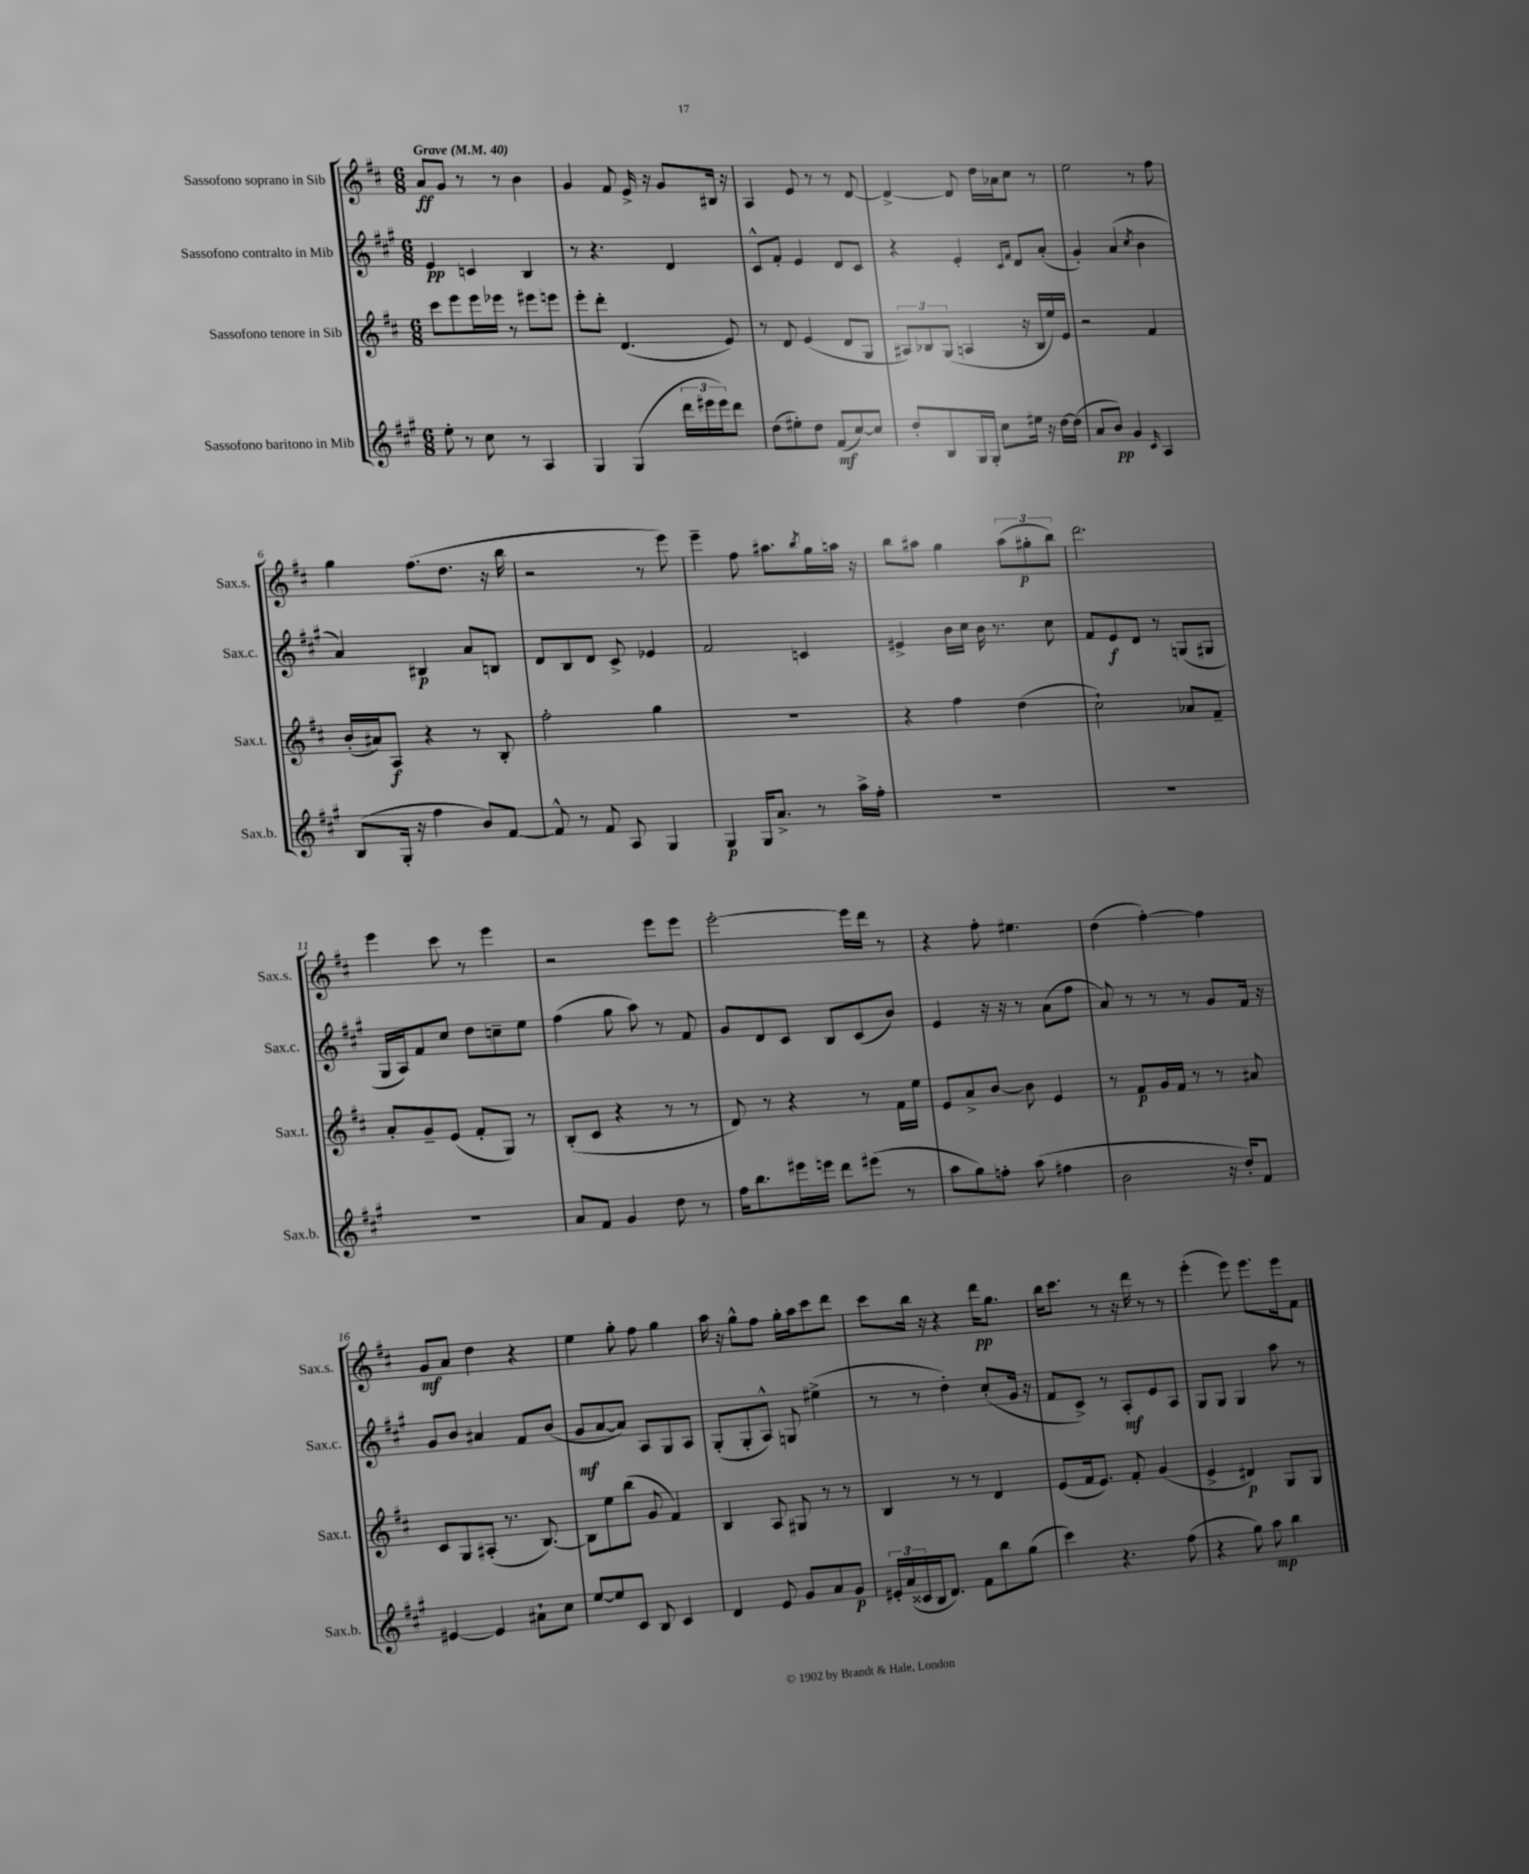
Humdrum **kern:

**kern	**dynam	**kern	**dynam	**kern	**dynam	**kern	**dynam
*part4	*part4	*part3	*part3	*part2	*part2	*part1	*part1
*staff4	*staff4	*staff3	*staff3	*staff2	*staff2	*staff1	*staff1
*I"Sassofono baritono in Mib	*	*I"Sassofono tenore in Sib	*	*I"Sassofono contralto in Mib	*	*I"Sassofono soprano in Sib	*
*I'Sax.b.	*	*I'Sax.t.	*	*I'Sax.c.	*	*I'Sax.s.	*
*clefG2	*	*clefG2	*	*clefG2	*	*clefG2	*
*k[f#c#g#]	*	*k[f#c#]	*	*k[f#c#g#]	*	*k[f#c#]	*
*M6/8	*	*M6/8	*	*M6/8	*	*M6/8	*
*MM40	*	*MM40	*	*MM40	*	*MM40	*
=1	=1	=1	=1	=1	=1	=1	=1
!	!	!	!	!	!	!LO:TX:a:B:t=Grave	!
8ee'\	.	8ccc#\L	.	4e/	pp	8a/L	ff
8r	.	8eee\	.	.	.	8g/J	.
8cc#\	.	16eee\L	.	4cn/	.	8r	.
.	.	16eee-X\JJ	.	.	.	.	.
8r	.	8r	.	.	.	8r	.
4A/	.	8eee#X\L	.	4B/	.	4b\	.
.	.	8eeen\J	.	.	.	.	.
=2	=2	=2	=2	=2	=2	=2	=2
4G#/	.	8eee'\L	.	8r	.	4g/	.
.	.	8ddd'\J	.	4.r	.	.	.
(4G#/	.	(4.d/	.	.	.	8f#/	.
.	.	.	.	.	.	16e^/	.
.	.	.	.	.	.	16r	.
24ddd\LL	.	.	.	4d/	.	8g/L	.
24eee#X\	.	.	.	.	.	.	.
24eee#\J)	.	.	.	.	.	.	.
8ddd\J	.	8e/)	.	.	.	16B#X/Jk	.
.	.	.	.	.	.	16r	.
=3	=3	=3	=3	=3	=3	=3	=3
(8dd\L	.	8r	.	8c#^^/L	.	4A/	.
8ee#X'\)	.	8d/	.	8f#'/J	.	.	.
8dd\J	.	(4e/	.	4e/	.	8e/	.
(8f#/L	mf	.	.	.	.	8r	.
[8cc#/)	.	8d/L	.	8d/L	.	8r	.
8cc#/J]	.	8G/J	.	8c#/J	.	[8d/	.
=4	=4	=4	=4	=4	=4	=4	=4
8dd'/L	.	12A#X/L)	.	4r	.	4d^/_	.
.	.	12B-X/	.	.	.	.	.
8B/	.	.	.	.	.	.	.
.	.	(12G/J	.	.	.	.	.
16G#/L	.	4An/	.	4e'/	.	8d/]	.
16G#'/JJ	.	.	.	.	.	.	.
8cc#\L	.	.	.	.	.	16dd\LL	.
.	.	.	.	.	.	16a-X\J	.
.	.	.	.	16qqc#/LL	.	.	.
.	.	.	.	16qqf#/JJ	.	.	.
16ee#X\Jk	.	16r	.	8d/L	.	8cc#\J	.
16r	.	16B-/LL	.	.	.	.	.
[16dd\LL	.	16ee/)	.	(8a'/J	.	8r	.
(16dd\JJ]	.	16e/JJ	.	.	.	.	.
=5	=5	=5	=5	=5	=5	=5	=5
8a/L	.	2r	.	4g#'/)	.	2ee\	.
8b/J)	pp	.	.	.	.	.	.
4g#/	.	.	.	(4a/	.	.	.
16qqc#/	.	.	.	8qcc#/	.	.	.
4A/	.	4f#/	.	4b\	.	8r	.
.	.	.	.	.	.	8ff#\	.
!!LO:LB:g=z
=6	=6	=6	=6	=6	=6	=6	=6
(8B/L	.	(16b'/LL	.	4a/)	.	4gg\	.
.	.	16a#X/J)	.	.	.	.	.
16G#'/Jk	.	8A/J	f	.	.	.	.
16r	.	.	.	.	.	.	.
4ff#\	.	4r	.	4B#X/	p	(8.ff#\L	.
.	.	.	.	.	.	8.dd\J	.
8b/L)	.	8r	.	8a/L	.	.	.
[8f#/J	.	8B'/	.	8Bn/J	.	16r	.
.	.	.	.	.	.	16bb\	.
=7	=7	=7	=7	=7	=7	=7	=7
8f#^^/]	.	2ff#'\	.	8d/L	.	2r	.
8r	.	.	.	8B/	.	.	.
8f#/	.	.	.	8d/J	.	.	.
8A/	.	.	.	8c#^/	.	.	.
4G#/	.	4gg\	.	4e-X/	.	8r	.
.	.	.	.	.	.	8eee\)	.
=8	=8	=8	=8	=8	=8	=8	=8
4G#/	p	2.r	.	2f#/	.	4eee~\	.
16G#/KL	.	.	.	.	.	8ff#\	.
8.a^/J	.	.	.	.	.	.	.
.	.	.	.	.	.	8.aa#X\L	.
8r	.	.	.	4cn/	.	.	.
.	.	.	.	.	.	8qbb/	.
.	.	.	.	.	.	16gg\L	.
16aa^\LL	.	.	.	.	.	16aan\JJ	.
16ff#'\JJ	.	.	.	.	.	16r	.
=9	=9	=9	=9	=9	=9	=9	=9
2.r	.	4r	.	4e#X^/	.	8bb\L	.
.	.	.	.	.	.	8aa#X\J	.
.	.	4ff#\	.	16b\LL	.	4gg\	.
.	.	.	.	16cc#\JJ	.	.	.
.	.	.	.	16b\	.	.	.
.	.	.	.	8.r	.	.	.
.	.	(4dd\	.	.	.	(12aa#\L	.
.	.	.	.	.	.	12gg#X'\	p
.	.	.	.	8cc#\	.	.	.
.	.	.	.	.	.	12bb\J)	.
=10	=10	=10	=10	=10	=10	=10	=10
2.r	.	2cc#`\)	.	8f#/L	.	2.ddd\	.
.	.	.	.	8e/	f	.	.
.	.	.	.	8d/J	.	.	.
.	.	.	.	8r	.	.	.
.	.	8a-X/L	.	(8Gn/L	.	.	.
.	.	8f#~/J	.	8G#X/J	.	.	.
!!LO:LB:g=z
=11	=11	=11	=11	=11	=11	=11	=11
2.r	.	8a'/L	.	16G#/LL	.	4eee\	.
.	.	.	.	16A/J)	.	.	.
.	.	8g~/	.	8f#/	.	.	.
.	.	(8e/J	.	8cc#/J	.	8ccc#\	.
.	.	8f#'/L	.	8dd\L	.	8r	.
.	.	8G/J)	.	8ccn~\	.	4eee\	.
.	.	8r	.	8ee\J	.	.	.
=12	=12	=12	=12	=12	=12	=12	=12
8a/L	.	(8B'/L	.	(4ff#\	.	2r	.
8f#/J	.	8c#/J	.	.	.	.	.
4g#/	.	4r	.	8gg#\	.	.	.
.	.	.	.	8aa\)	.	.	.
8dd\	.	8r	.	8r	.	8eee\L	.
8r	.	8r	.	8f#/	.	8eee\J	.
=13	=13	=13	=13	=13	=13	=13	=13
16ff#\KL	.	8d/)	.	8g#/L	.	[2eee'\	.
8.bb\	.	.	.	.	.	.	.
.	.	8r	.	8d/	.	.	.
16eee#X\L	.	4r	.	8c#/J	.	.	.
16eeen\JJ	.	.	.	.	.	.	.
8ddd\L	.	.	.	8B/L	.	.	.
(8eee#X\J	.	8r	.	(8c#/	.	16eee\LL]	.
.	.	.	.	.	.	16ddd\JJ	.
8r	.	16f#\LL	.	8b/J)	.	8r	.
.	.	16ee\JJ	.	.	.	.	.
=14	=14	=14	=14	=14	=14	=14	=14
8aa\L	.	8e/L	.	4e/	.	4r	.
8gg#\)	.	8a^/	.	.	.	.	.
8ffn'\J	.	[8b/J	.	16r	.	8ff#'\	.
.	.	.	.	16r	.	.	.
(8aa\	.	8b\]	.	8r	.	4.ee#X\	.
4ff#X\	.	4e/	.	(8a\L	.	.	.
.	.	.	.	8ff#\J	.	.	.
=15	=15	=15	=15	=15	=15	=15	=15
2b\	.	8r	.	8a/)	.	(4dd\	.
.	.	8f#/L	p	8r	.	.	.
.	.	16g/L	.	8r	.	[4ff#'\)	.
.	.	16f#/JJ	.	.	.	.	.
.	.	8r	.	8r	.	.	.
16r	.	8r	.	8g#/L	.	4ff#\]	.
16dd'/KL)	.	.	.	.	.	.	.
8f#/J	.	8a#X/	.	16f#/Jk	.	.	.
.	.	.	.	16r	.	.	.
!!LO:LB:g=z
=16	=16	=16	=16	=16	=16	=16	=16
[4e#X/	.	8c#/L	.	8g#/L	.	8g/L	mf
.	.	8G/	.	8b/J	.	8a/J	.
4e#/]	.	(8A#X'/J	.	4a#X/	.	4dd\	.
.	.	8.r	.	.	.	.	.
8a#X`\L	.	.	.	8f#/L	.	4r	.
.	.	[8.B/)	.	.	.	.	.
8cc#\J	.	.	.	(8b/J	.	.	.
=17	=17	=17	=17	=17	=17	=17	=17
[8ee/L	.	8B\L]	.	8g#/L	mf	4ee\	.
8ee/]	.	8ee\	.	[8a/	.	.	.
8c#/J	.	(8bb\J	.	8a/J])	.	8gg'\	.
8B/	.	8g/	.	8A/L	.	8ff#\	.
4c#/	.	4f#/)	.	8G#/	.	4gg\	.
.	.	.	.	8A/J	.	.	.
=18	=18	=18	=18	=18	=18	=18	=18
4d/	.	4B/	.	(8G#'/L	.	16aa\	.
.	.	.	.	.	.	16r	.
.	.	.	.	8G#'/	.	8gg^^\L	.
8e/	.	8A/	.	8A^^/J)	.	8ff#\J	.
8g#/L	.	8G#X/	.	8Gn/	.	16gg'\LL	.
.	.	.	.	.	.	16aa\J	.
8a/	.	8r	.	(4ee#X^\	.	8ccc#\	.
8g#/J	p	8r	.	.	.	8ddd\J	.
=19	=19	=19	=19	=19	=19	=19	=19
24e#X'/LL	.	4B/	.	8r	.	8ccc#\L	.
(24a/	.	.	.	.	.	.	.
24c##X/	.	.	.	.	.	.	.
16B/J	.	.	.	8r	.	16bb\Jk	.
8.d/J)	.	.	.	.	.	16r	.
.	.	8r	.	4dd'\)	.	4r	.
8f#\L	.	8r	.	.	.	.	.
8bb\	.	4d/	.	(8cc#'/L	.	16ddd\KL	pp
.	.	.	.	.	.	8.gg\J	.
(8gg#\J	.	.	.	16g#/Jk	.	.	.
.	.	.	.	16r	.	.	.
=20	=20	=20	=20	=20	=20	=20	=20
4ccc#\)	.	(8e/L	.	8f#/L	.	16bb\KL	.
.	.	.	.	.	.	8.ccc#\J	.
.	.	16f#/k	.	8c#^/J)	.	.	.
.	.	8.e/J)	.	.	.	.	.
4.r	.	.	.	8r	.	8r	.
.	.	8f#'/	.	8A'/L	mf	16r	.
.	.	.	.	.	.	16ddd\	.
.	.	(4g/	.	8e/	.	8r	.
(8ff#\	.	.	.	8A/J	.	8r	.
=21	=21	=21	=21	=21	=21	=21	=21
4r	.	4e^/	.	8G#/L	.	(4eee'\	.
.	.	.	.	8G#/J	.	.	.
8gg#\)	.	4d#X/)	p	4G#/	.	8eee\)	.
8aa\	mp	.	.	.	.	8.eee\L	.
4bb\	.	8G/L	.	8aa\	.	.	.
.	.	.	.	.	.	16eee\k	.
.	.	8G/J	.	8r	.	8f#\J	.
==	==	==	==	==	==	==	==
*-	*-	*-	*-	*-	*-	*-	*-
